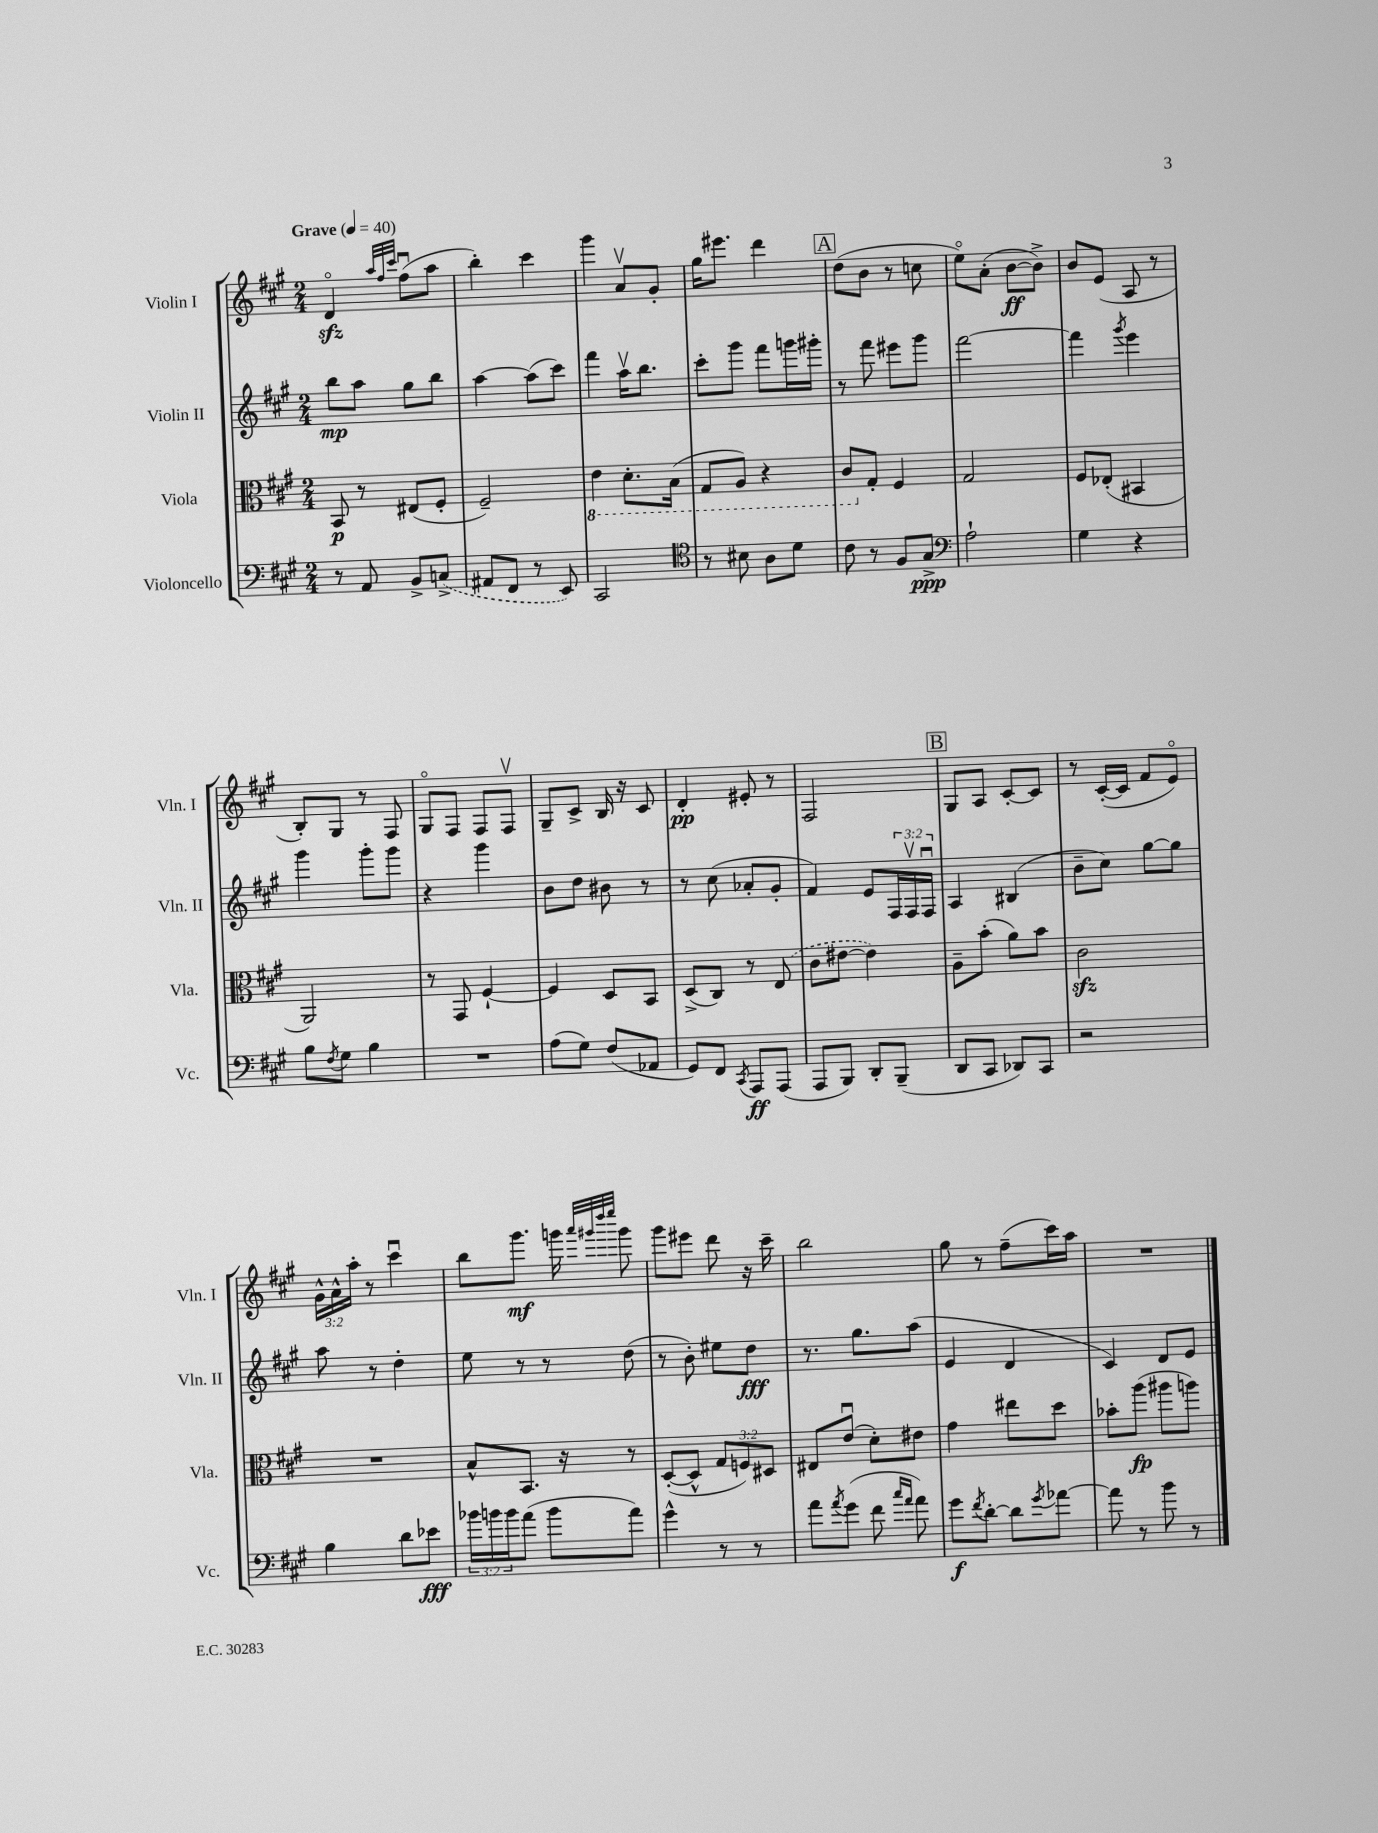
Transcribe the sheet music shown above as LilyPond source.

<<
\new StaffGroup <<
\new Staff = "s0" \with { instrumentName = "Violin I" shortInstrumentName = "Vln. I" } {
    \clef treble \key a \major \numericTimeSignature \time 2/4 \override Staff.TupletNumber.text = #tuplet-number::calc-fraction-text \tempo "Grave" 4 = 40
    d'4\flageolet\sfz \grace { a''32 fis''32 cis'''32 } fis''8\downbow( a''8 |
    b''4-.) cis'''4 |
    gis'''4 a'8\upbow gis'8-. |
    gis''16 eis'''8. d'''4 |
    \mark \markup { \box "A" } d''8( b'8 r8 c''8 |
    e''8\flageolet) a'8-.( b'8~\ff b'8->) |
    b'8 e'8( a8 r8 |
    b8-.) gis8 r8 fis8 |
    gis8\flageolet fis8 fis8 fis8\upbow |
    gis8-- cis'8-> b16 r16 cis'8 |
    d'4-.\pp eis'8-. r8 |
    fis2 |
    \mark \markup { \box "B" } gis8 a8 cis'8~-. cis'8 |
    r8 cis'16~-.( cis'16 fis'8 e'8\flageolet) |
    \tuplet 3/2 { gis'16-^ a'16-^ a''16-. } r8 cis'''4\downbow |
    b''8 gis'''8.\mf g'''16 \grace { a'''32 gis'''32 d''''32 e''''32 } gis'''8 |
    gis'''8 eis'''8 d'''8 r16 cis'''16-- |
    b''2 |
    gis''8 r8 fis''8--( cis'''16) a''16 |
    R2 \bar "|." |
}
\new Staff = "s1" \with { instrumentName = "Violin II" shortInstrumentName = "Vln. II" } {
    \clef treble \key a \major \numericTimeSignature \time 2/4 \override Staff.TupletNumber.text = #tuplet-number::calc-fraction-text
    b''8\mp a''8 gis''8 b''8 |
    a''4~ a''8( cis'''8) |
    fis'''4 a''16\upbow b''8. |
    cis'''8-. gis'''8 fis'''8 g'''16 gis'''16-. |
    \mark \markup { \box "A" } r8 fis'''8 eis'''8 gis'''8 |
    fis'''2~ |
    fis'''4 \acciaccatura { gis'''8 } e'''4 |
    gis'''4 gis'''8-. gis'''8 |
    r4 gis'''4 |
    b'8 d''8 bis'8 r8 |
    r8 cis''8( aes'8-. gis'8-. |
    fis'4) e'8 \tuplet 3/2 { fis16 fis16\upbow fis16\downbow } |
    \mark \markup { \box "B" } a4 bis4( |
    b'8-- cis''8) gis''8~ gis''8 |
    a''8 r8 d''4-. |
    e''8 r8 r8 d''8( |
    r8 b'8-.) eis''8 d''8\fff |
    r8. gis''8. a''8( |
    e'4 d'4 |
    cis'4) d'8 e'8 \bar "|." |
}
\new Staff = "s2" \with { instrumentName = "Viola" shortInstrumentName = "Vla." } {
    \clef alto \key a \major \numericTimeSignature \time 2/4 \override Staff.TupletNumber.text = #tuplet-number::calc-fraction-text
    b,8\p r8 eis8( fis8-. |
    fis2--) |
    \ottava #-1 e4 d8.-. b,16( |
    gis,8 a,8) r4 |
    \mark \markup { \box "A" } cis8 \ottava #0 gis8-. fis4 |
    gis2 |
    fis8 ees8-.( bis,4 |
    a,2) |
    r8 gis,8 fis4~-! |
    fis4 d8 b,8 |
    d8->( cis8) r8 \once \slurDashed e8( |
    cis'8 eis'8~ eis'4) |
    \mark \markup { \box "B" } a8-- b'8-.( a'8) b'8 |
    cis'2\sfz |
    R2 |
    b8-^ b,8. r16 r8 |
    d8~-.( d8-^ \tuplet 3/2 { gis8 f8) dis8 } |
    eis8 e'8\downbow( d'8-.) eis'8 |
    gis'4 eis''8 d''8 |
    bes'8-. a''8\fp( ais''8 a''8) \bar "|." |
}
\new Staff = "s3" \with { instrumentName = "Violoncello" shortInstrumentName = "Vc." } {
    \clef bass \key a \major \numericTimeSignature \time 2/4 \override Staff.TupletNumber.text = #tuplet-number::calc-fraction-text
    r8 a,8 b,8-> \once \slurDashed c8->( |
    ais,8 fis,8 r8 e,8) |
    cis,2 |
    \clef tenor r8 bis8 a8 d'8 |
    \mark \markup { \box "A" } cis'8 r8 fis8 gis8->\ppp |
    \clef bass a2-! |
    gis4 r4 |
    b8 \acciaccatura { fis8 } gis8 b4 |
    R2 |
    a8( gis8) fis8( aes,8 |
    gis,8) fis,8 \acciaccatura { cis,8 } a,,8\ff a,,8( |
    a,,8 b,,8) d,8-. b,,8--( |
    \mark \markup { \box "B" } d,8 cis,8 des,8) cis,8 |
    r2 |
    b4 d'8 ees'8\fff |
    \tuplet 3/2 { bes'16 b'16 b'16 } a'8( b'8 a'8) |
    gis'4-^ r8 r8 |
    a'8 \acciaccatura { a'8 } gis'8( fis'8 \grace { cis''16 a'16 } a'8) |
    gis'8\f \acciaccatura { fis'8 } d'8~-. d'8 \acciaccatura { gis'8 } aes'8~ |
    aes'8 r8 b'8 r8 \bar "|." |
}
>>
>>
\layout { \context { \Score \remove "Bar_number_engraver" } }
